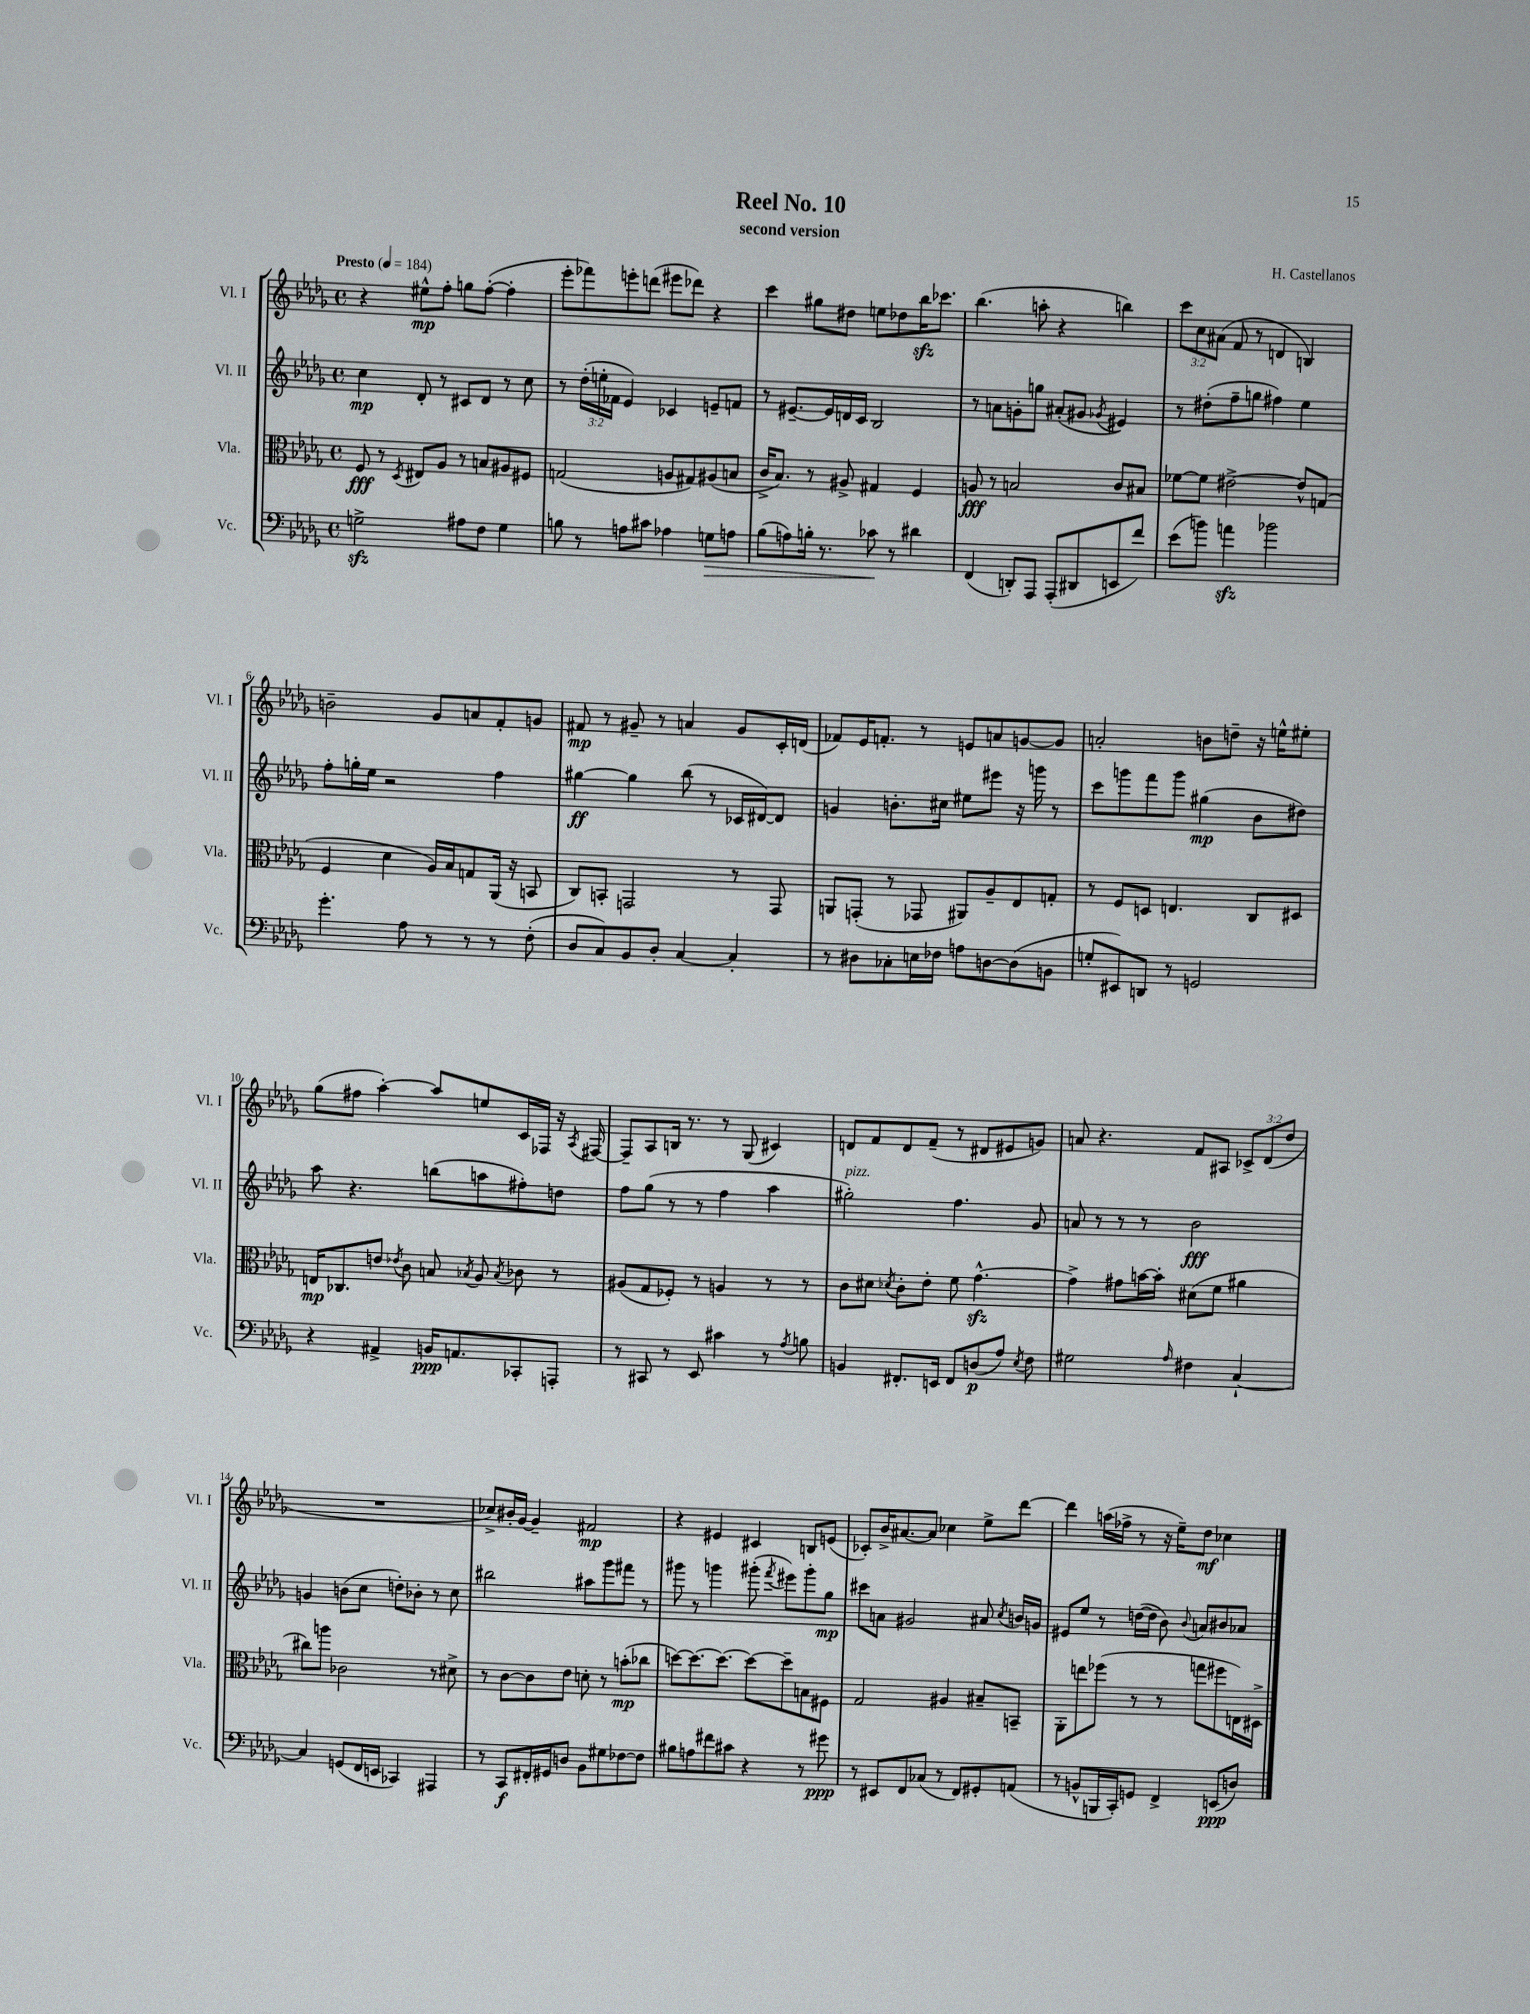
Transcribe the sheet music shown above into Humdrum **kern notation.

**kern	**kern	**kern	**kern
*staff4	*staff3	*staff2	*staff1
*clefF4	*clefC3	*clefG2	*clefG2
*k[b-e-a-d-g-]	*k[b-e-a-d-g-]	*k[b-e-a-d-g-]	*k[b-e-a-d-g-]
*M4/4	*M4/4	*M4/4	*M4/4
*met(c)	*met(c)	*met(c)	*met(c)
*MM184	*MM184	*MM184	*MM184
2G^\	8F/	4cc\	4r
.	8r	.	.
.	8qD-/	.	.
.	8E#/L	8d-'/	8ee#^^\L
.	8A-/J	8r	8ff'\J
8A#\L	8r	8c#/L	8gg\L
8F\J	8B/L	8d-/J	([8ff'\J
4G\	8A#/	8r	4ff'\]
.	8F#/J	8cc\	.
=	=	=	=
8B\	(2G/	8r	8eee-'\L
8r	.	(24dd-'\LL	8fff-\)
.	.	24ee'\	.
.	.	24f-\JJ	.
8A\L	.	4e-/)	8eee'\
8c#\J	.	.	(8ddd\J
4A-\	8A/L	4c-/	8eee#\L
.	8G#/)	.	8ddd-\J)
8G\L	(8A#/	8e~/L	4r
8A\J	8B/J	8f/J	.
=	=	=	=
(8B-\L	16c^/LK	8r	4ccc\
.	8.B-/J)	.	.
8A\)	.	[8.e#~/L	.
16B'\Jk	8r	.	8gg#\L
8.r	.	16e#/]L	.
.	8A#^/	16d/	8dd#\J
.	.	16c/JJ	.
8c-\	4G#/	2B-/	8ee\L
8r	.	.	8dd-\
4d#\	4F/	.	16bb-\K
.	.	.	8.ccc-\J
=	=	=	=
(4FF/	8A/	8r	(4.bb-\
.	8r	8a\L	.
8DD'/L)	2B/	8g'\	.
8AAA-/J	.	8gg\J	8aa'\
(8AAA-'/L	.	(8a#'/L	4r
8DD#/	.	8g#/J	.
.	.	8qg-/	.
8EE/	8c/L	4e#/)	4bb\)
8f/J)	8B#/J	.	.
=	=	=	=
(8e-\L	[8f-\L	8r	12ccc\L
.	.	.	12cc\
8b\J)	8f-\]J	(8dd#'\L	.
.	.	.	(12a#\J
4a\	[2e#^\	8ff~\	8f/
.	.	8gg\J	8r
2b-\	.	4ff#\)	4d/
.	8e#^^/]L	4ee-\	4B/)
.	(8G/J	.	.
=	=	=	=
4.g-'\	4F/	8ff'\L	2b~\
.	.	16gg'\L	.
.	.	16ee-\JJ	.
.	4d-\	2r	.
8A-\	.	.	.
8r	16A-/LL)	.	8g-/L
.	16B-/J	.	.
8r	8G/	.	8a/
8r	(16AA-/Jk	4ff\	8f'/
.	16r	.	.
(8F'\	8BB/	.	8g/J
=	=	=	=
8D-/L	8C/L)	[4gg#\	8f#/
8C/)	8BB'/J	.	8r
8BB-/	2GG/	4gg#\]	8g#~/
8D-'/J	.	.	8r
[4C/	.	(8bb-\	4a/
.	.	8r	.
4C'/]	8r	16c-/LL	8g#/L
.	.	[16d#/J)	.
.	8GG/	8d#/]J	16c'/L
.	.	.	(16d/JJ
=	=	=	=
8r	8AA/L	4g/	8f-/L)
8D#\L	(8GG'/J	.	16e-/K
.	.	.	8.f'/J
8C-'\	8r	8.b'\L	.
16E\L	8GG-/	.	8r
16F-\JJ	.	16cc#\Jk	.
8A\L	8AA#/L)	8ee#\L	8e/L
[8D\	8A-~/	8eee#\J	8a/
(8D\]	8E-/	16r	[8g/
.	.	16ggg\	.
8BB\J	8G'/J	8r	8g/]J
=	=	=	=
8G'/L	8r	8ccc\L	2a'/
8EE#/)	8F/L	8ggg\	.
8DD/J	8D/J	8fff\	.
8r	4.E/	8ggg\J	.
2GG/	.	(4gg#\	8b\L
.	.	.	8dd~\J
.	8C/L	8b-\L	16r
.	.	.	16ee^^\LK
.	8D#/J	8dd#\J)	8ee#'\J
=	=	=	=
4r	16E/LK	8aa-\	(8gg-\L
.	8.C-/	.	.
.	.	4.r	8ff#\J
4AA#^/	8e/J	.	[4aa-'\)
.	8qe-/	.	.
.	8c\	.	.
16BB/LK	8B/	(8bb\L	8aa-/]L
8.AA/	.	.	.
.	8qB-/	.	.
.	8A-/	8aa\	8ee/
.	8qB-/	.	.
8CC-'/	8c-\	8ff#'\)	16c/L
.	.	.	16F-/JJ
8AAA'/J	8r	8dd\J	16r
.	.	.	8qA-/
.	.	.	[16F#/
=	=	=	=
8r	(8A#/L	8ff\L	8F#~/]L
8CC#/	8G-/	(8gg-\J	8A-/
8r	8F-'/J)	8r	16B/Jk
.	.	.	8.r
8EE-/	8r	8r	.
4c#\	4A/	4ff\	8r
.	.	.	(8G-/
8r	8r	4aa-\	4c#/)
8qA-/	.	.	.
8B\	8r	.	.
=	=	=	=
4BB/	8c\L	2gg#'\)	8d/L
.	8d#\J	.	8f/
.	8qd-/	.	.
8.FF#'/L	8c'\L	.	8d/
.	8e-'\J	.	(8f~/J
16EE/Jk	.	.	.
8FF#/L	8f\	4.ff\	8r
(8D/	[4.g-^^\	.	8d#/L
8A-/J)	.	.	8e#/
8qE-/	.	.	.
8F\	.	8g-/	8g/J)
=	=	=	=
2G#\	4g-^\]	8a/	8a/
.	.	8r	4.r
.	8g#\L	8r	.
.	[16b\L	8r	.
.	16b'\]JJ	.	.
16qqA-/	.	.	.
4F#\	(8d#\L	2b-\	8f/L
.	8f\J	.	8A#/J
[4C`/	4a#\	.	12c-^/L
.	.	.	(12d-/
.	.	.	12dd-/J
=	=	=	=
4C/]	8cc#\L)	4g/	1r
.	8aa\J	.	.
(8GG/L	2c-\	(8b\L	.
16FF/L	.	8cc\J	.
16EE/JJ	.	.	.
4CC-/)	.	8dd'\L)	.
.	.	8b-'\J	.
4AAA#/	8r	8r	.
.	8d#^\	8cc\	.
=	=	=	=
8r	8r	2bb#\	8cc-^/L)
8CC/L	[8c\L	.	16b#'/L
.	.	.	[16g-/JJ
16FF#'/L	8c\]	.	4g-~/]
16GG#/J	.	.	.
8D/J	8e-\J	.	.
8BB-\L	8d'\	8aa#\L	2f#/
8G#\	8r	8ggg-\	.
[8F-\	(8b'\L	8fff#\J	.
8F-\]J	8cc-\J	8r	.
=	=	=	=
8B#\L	[8dd\L)	8ggg#\	4r
8A\	8.dd\_	8r	.
8f#\	.	4ggg\	4e#/
.	8.dd\_J	.	.
8c#\J	.	.	.
4r	8dd\_L	(8ggg#'\	4c#/
.	.	8qfff/	.
.	8dd~\]	8eee#\L)	.
8r	8B\	8ggg#'\	8B/L
8g#\	8F#\J	8gg-\J	(8e/J
=	=	=	=
8r	2G-/	8ccc#\L	8c-'/L)
8EE#/L	.	8a\J	16b-^/K
.	.	.	[8.a#/
8FF/	.	2g#/	.
(8C-/J	.	.	8a#/]J
8r	4A#/	.	4cc-\
8FF/L)	.	.	.
8GG#'/	8B#~/L	8a#/	8ee-^\L
.	.	8qcc/	.
(8AA/J	8BB~/J	16b/LL	[8ddd-\J
.	.	16g/JJ	.
=	=	=	=
8r	8AA-'\L	8e#/L	4ddd-\]
8BB^^/L	8ee\	8ee-/J	.
16BBB/L	(8ff-\J	8r	(16aa\LL
16CC'/J)	.	.	16ff-^\JJ
8GG/J	8r	([16dd\LL	8r
.	.	16dd\]JJ	.
4FF^/	8r	8b-\)	16r
.	.	.	16ee-~\LK)
.	.	8qqb-/	.
.	8gg\L	8a/L	8dd-\J
(8EE/L	8ff#\	8b#/	4cc-\
8D/J)	16E\L)	8a-/J	.
.	16D#^\JJ	.	.
==	==	==	==
*-	*-	*-	*-
